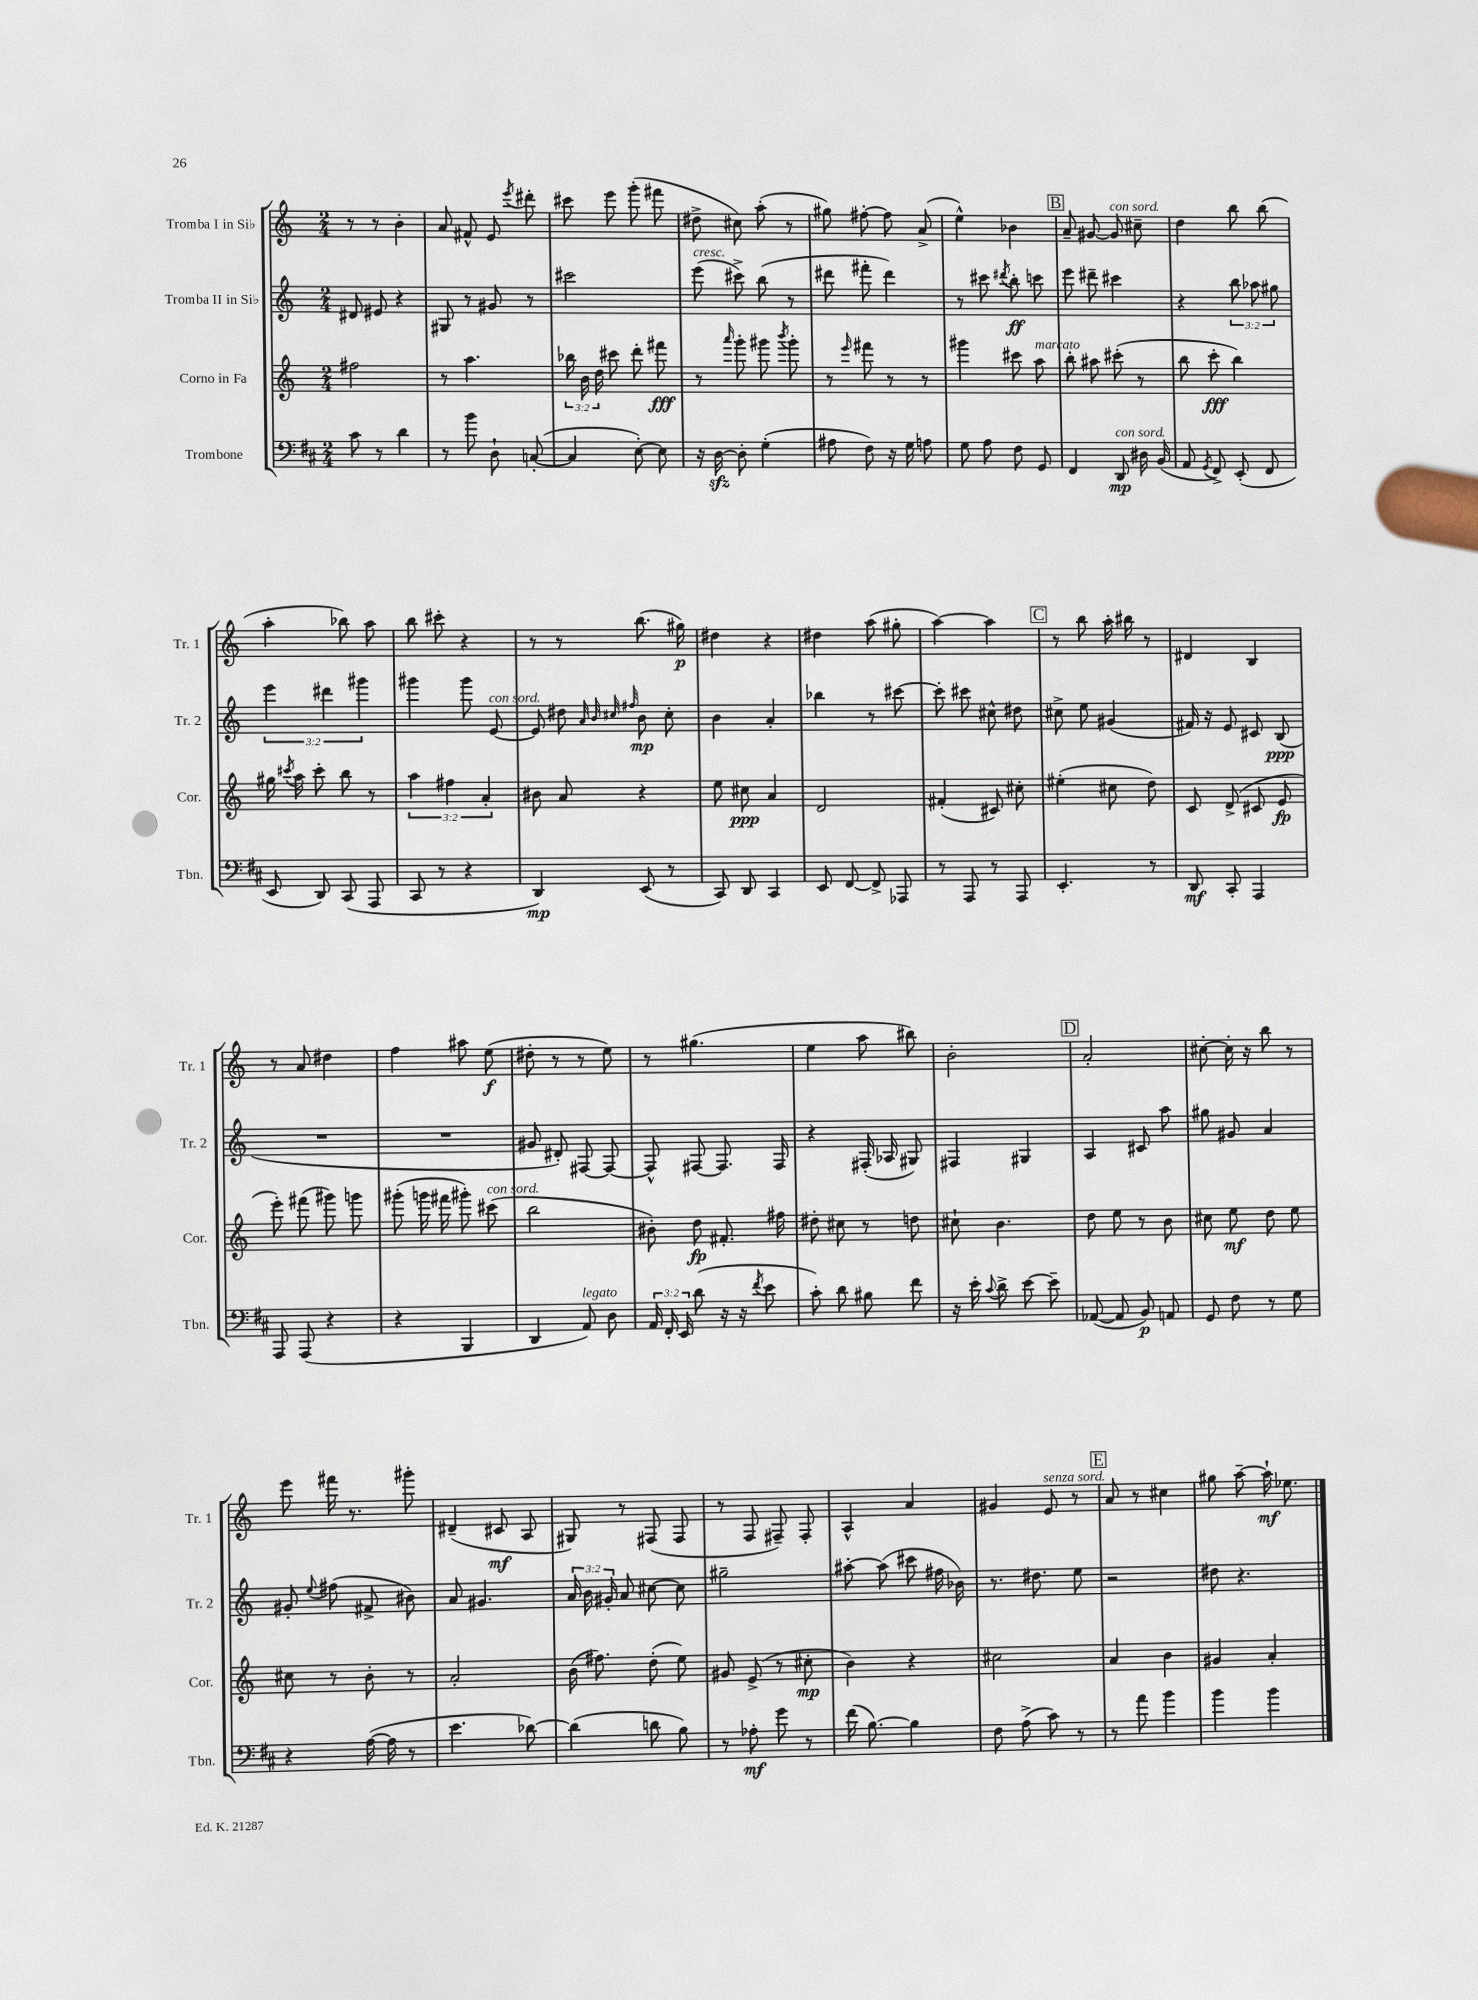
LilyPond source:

<<
\new StaffGroup <<
\new Staff = "s0" \with { instrumentName = "Tromba I in Sib" shortInstrumentName = "Tr. 1" } {
    \clef treble \key c \major \numericTimeSignature \time 2/4
    \autoBeamOff r8 r8 b'4-. |
    a'8 fis'8-^ e'8 \acciaccatura { e'''8 } dis'''8-. |
    cis'''8 e'''8 g'''8-.( fis'''8 |
    dis''8-> cis''8) a''8-.( r8 |
    gis''8) fis''8~-. fis''8 a'8->( |
    e''4-^) bes'4 |
    \mark \markup { \box "B" } a'8-- gis'8~ gis'8^\markup { \italic "con sord." } cis''8-- |
    d''4 b''8 b''8( |
    a''4-. bes''8) a''8 |
    b''8 cis'''8-. r4 |
    r8 r8 b''8.( gis''16\p) |
    dis''4 r4 |
    dis''4 a''8( gis''8-. |
    a''4~) a''4 |
    \mark \markup { \box "C" } r8 b''8 a''16-. bis''16 r8 |
    dis'4 b4 |
    r8 a'8 dis''4 |
    f''4 ais''8 e''8\f( |
    dis''8-. r8 r8 e''8) |
    r8 gis''4.( |
    e''4 a''8 bis''8) |
    b'2-. |
    \mark \markup { \box "D" } a'2-. |
    cis''8~-. cis''16-. r16 b''8 r8 |
    e'''8 fis'''16 r8. gis'''8-. |
    dis'4--( cis'8\mf a8 |
    gis8) r8 fis8( fis8 |
    r8 f8 fis8--) fis8-. |
    a4-^ a'4 |
    gis'4 e'8^\markup { \italic "senza sord." } r8 |
    \mark \markup { \box "E" } a'8 r8 cis''4 |
    gis''8 a''8~-- a''16-!\mf ees''8. \bar "|." |
}
\new Staff = "s1" \with { instrumentName = "Tromba II in Sib" shortInstrumentName = "Tr. 2" } {
    \clef treble \key c \major \numericTimeSignature \time 2/4 \override Staff.TupletNumber.text = #tuplet-number::calc-fraction-text
    \autoBeamOff dis'8 eis'8 r4 |
    gis8 r8 gis'8 r8 |
    cis'''2 |
    e'''8^\markup { \italic "cresc." }( cis'''8->) b''8( r8 |
    dis'''8 fis'''8-. dis'''4) |
    r8 cis'''8 \acciaccatura { dis'''8 } b''8-.\ff c'''8 |
    \mark \markup { \box "B" } e'''8 dis'''8-- cis'''4 |
    r4 \tuplet 3/2 { b''8 aes''8 gis''8 } |
    \tuplet 3/2 { e'''4 dis'''4 gis'''4 } |
    gis'''4 gis'''8 e'8~^\markup { \italic "con sord." } |
    e'8 dis''8 \grace { a'32 b'32 cis''32 fis''32 } b'8\mp cis''8-. |
    b'4 a'4-. |
    bes''4 r8 cis'''8~ |
    cis'''8-. cis'''8 cis''8-^ dis''8 |
    \mark \markup { \box "C" } cis''8-> e''8 gis'4( |
    fis'16) r16 e'8 cis'8 b8\ppp( |
    R2 |
    R2 |
    gis'8 dis'8-.) fis8~ fis8~ |
    fis8-^ fis8~ fis8. fis16 |
    r4 fis16-.( aes16 gis8) |
    fis4 gis4 |
    \mark \markup { \box "D" } a4 cis'8 a''8 |
    gis''8 gis'8 a'4 |
    gis'8-. \appoggiatura { e''8 } fis''8( fis'8-> bis'8) |
    a'8 gis'4. |
    \tuplet 3/2 { a'16 b'16 gis'16-. } a'8 cis''8~ cis''8 |
    gis''2-- |
    ais''8~-. ais''8( cis'''8 fis''16 bes'16) |
    r8. dis''8. e''8 |
    \mark \markup { \box "E" } r2 |
    dis''8 r4. \bar "|." |
}
\new Staff = "s2" \with { instrumentName = "Corno in Fa" shortInstrumentName = "Cor." } {
    \clef treble \key c \major \numericTimeSignature \time 2/4 \override Staff.TupletNumber.text = #tuplet-number::calc-fraction-text
    \autoBeamOff fis''2 |
    r8 a''4. |
    \tuplet 3/2 { bes''16 b'16 d''16 } cis'''8 d'''8-. fis'''8\fff |
    r8 \grace { a'''16 } g'''8-. gis'''8 \acciaccatura { b'''8 } gis'''8-. |
    r8 \grace { e'''16 } fis'''8 r8 r8 |
    gis'''4 cis'''8 a''8^\markup { \italic "marcato" } |
    \mark \markup { \box "B" } b''8-. ais''8 cis'''8-.( r8 |
    b''8 c'''8-.\fff b''4) |
    gis''16 \acciaccatura { cis'''8 } a''16 cis'''8-. b''8 r8 |
    \tuplet 3/2 { a''4 fis''4 a'4-. } |
    bis'8 a'8 r4 |
    e''8 cis''8\ppp a'4 |
    d'2 |
    fis'4-.( cis'8) cis''8-. |
    \mark \markup { \box "C" } eis''4-.( cis''8 d''8) |
    c'8 d'8->( cis'8 e'8\fp |
    e'''8-.) fis'''8( gis'''8) g'''8 |
    gis'''8-.( g'''16 fis'''16 gis'''8-.) cis'''8^\markup { \italic "con sord." }( |
    b''2 |
    bis'8-.) d''8\fp fis'8.-. fis''16 |
    dis''8-. cis''8 r8 d''8 |
    cis''8-! b'4. |
    \mark \markup { \box "D" } d''8 e''8 r8 b'8 |
    cis''8 e''8\mf d''8 e''8 |
    cis''8 r8 b'8-. r8 |
    a'2-. |
    b'16( fis''8.) d''8-.( e''8) |
    gis'8 e'8->( r8 cis''8-.\mp |
    b'4) r4 |
    cis''2 |
    \mark \markup { \box "E" } a'4 b'4 |
    gis'4 a'4-. \bar "|." |
}
\new Staff = "s3" \with { instrumentName = "Trombone" shortInstrumentName = "Tbn." } {
    \clef bass \key d \major \numericTimeSignature \time 2/4 \override Staff.TupletNumber.text = #tuplet-number::calc-fraction-text
    \autoBeamOff cis'8 r8 d'4 |
    r8 b'8 d8-! c8~-.( |
    c4 e8~-.) e8 |
    r16 d16~\sfz d8-. g4-.( |
    ais8 fis8) r16 g16 a8 |
    g8 a8 fis8 g,8 |
    \mark \markup { \box "B" } fis,4 d,8\mp^\markup { \italic "con sord." } dis16 b,16( |
    a,8 \acciaccatura { g,8 } fis,8->) e,8-.( fis,8 |
    e,8 d,8) cis,8( a,,8 |
    cis,8 r8 r4 |
    d,4\mp) e,8( r8 |
    cis,8) d,8 cis,4 |
    e,8 fis,8~ fis,8-> aes,,8 |
    r8 a,,8 r8 a,,8 |
    \mark \markup { \box "C" } e,4.-. r8 |
    d,8\mf cis,8-. a,,4 |
    a,,8 a,,8( r4 |
    r4 b,,4 |
    d,4 a,8^\markup { \italic "legato" }) d8 |
    \tuplet 3/2 { a,16 fis,16-. e,16 } d'8( r16 r16 \acciaccatura { fis'8 } e'8 |
    cis'8-.) d'8 bis8 fis'8 |
    r16 e'16-. \appoggiatura { cis'8 } d'8-> e'8~ e'8-- |
    \mark \markup { \box "D" } aes,8~( aes,8 b,8\p) a,8 |
    g,8 fis8 r8 g8 |
    r4 a16~( a16 r8 |
    e'4. des'8~) |
    des'4( d'8 b8) |
    r8 aes8-.\mf g'8 r8 |
    fis'16( b8.~) b4 |
    fis8 a8->( cis'8) r8 |
    \mark \markup { \box "E" } r8 a'8 b'4 |
    b'4 b'4 \bar "|." |
}
>>
>>
\layout { \context { \Score \remove "Bar_number_engraver" } }
